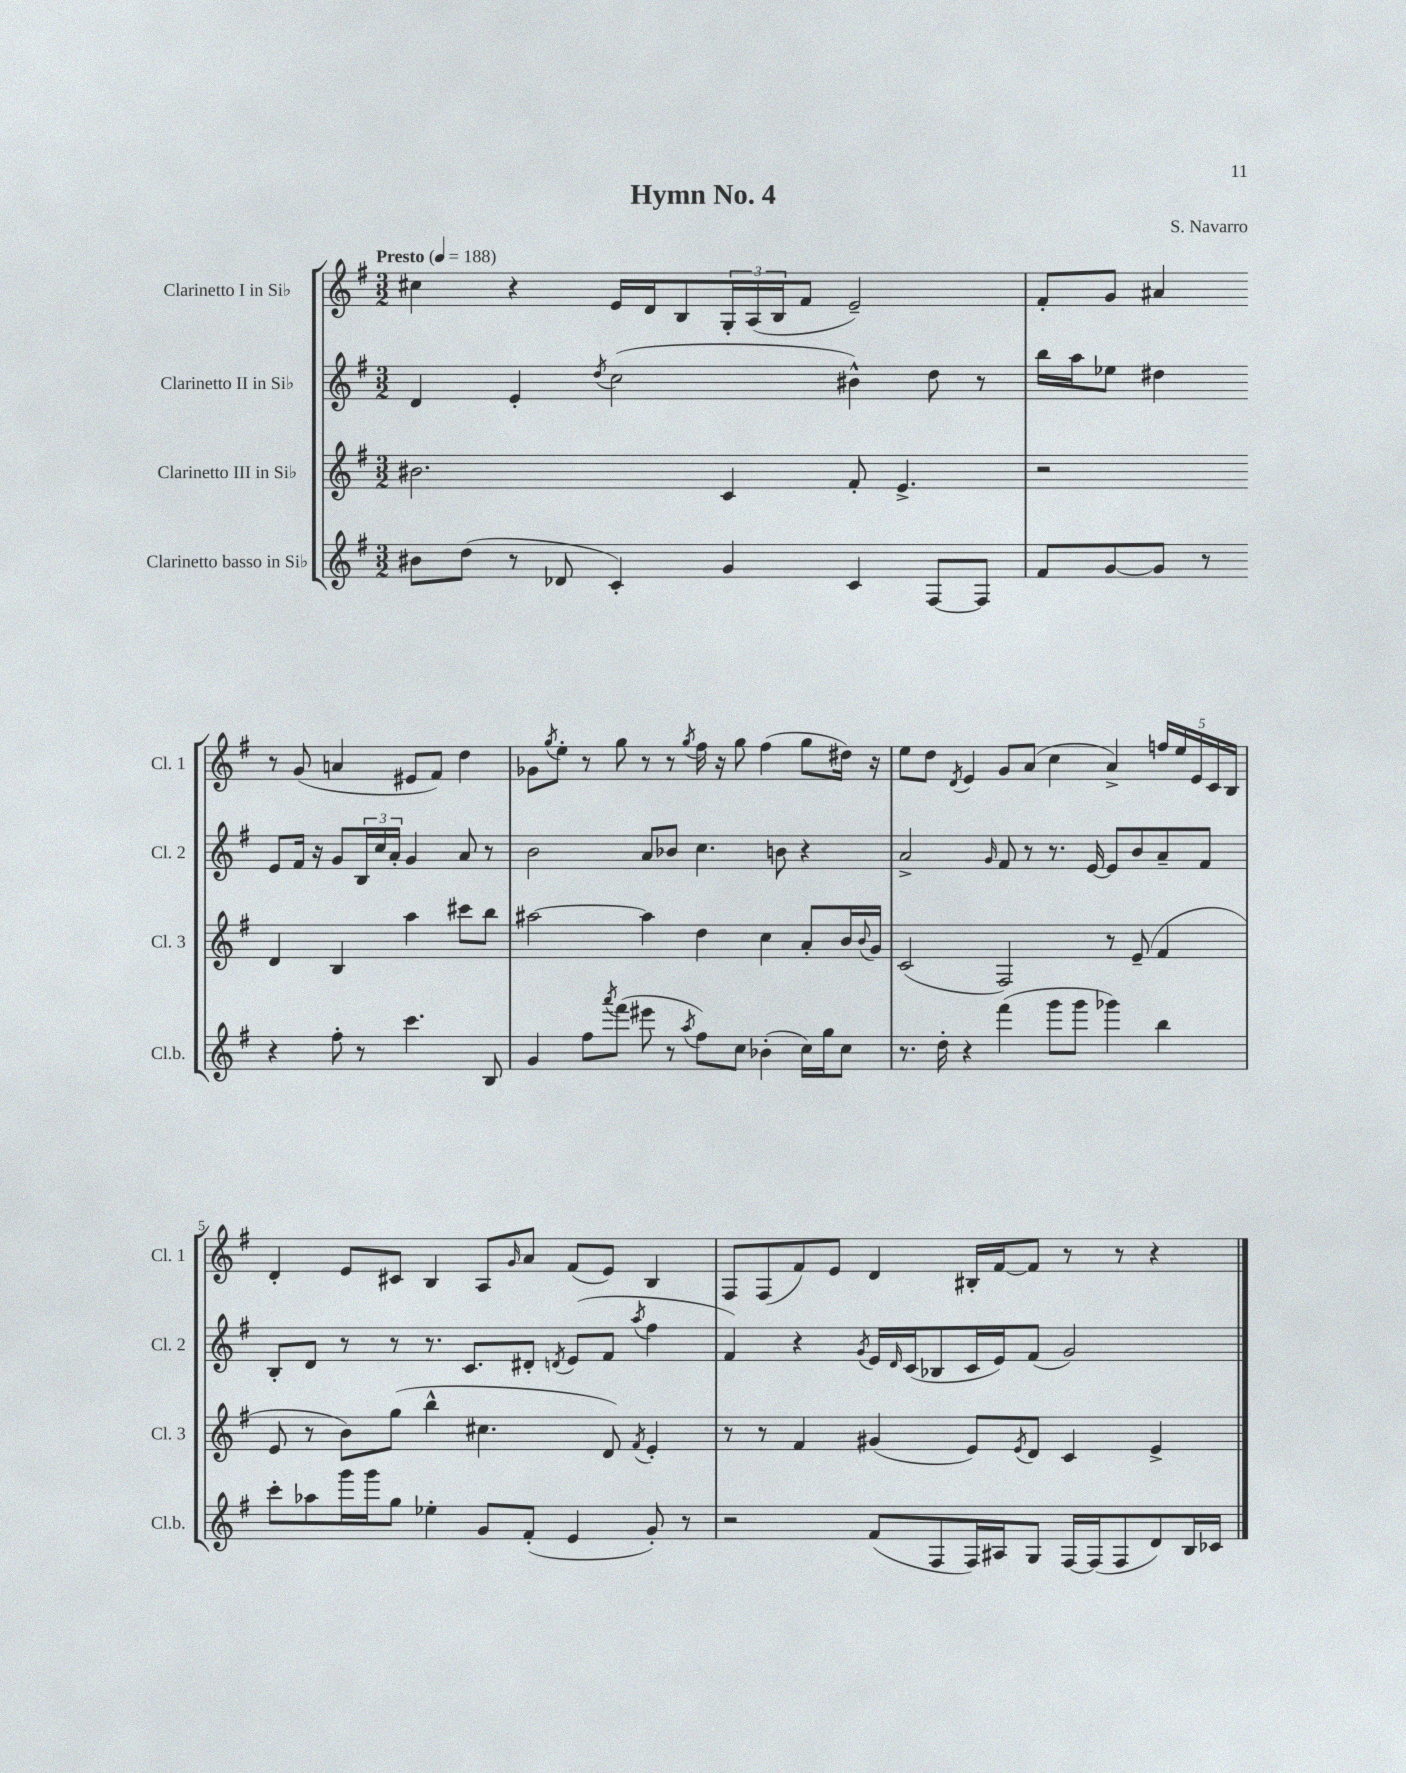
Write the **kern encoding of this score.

**kern	**kern	**kern	**kern
*part4	*part3	*part2	*part1
*staff4	*staff3	*staff2	*staff1
*I"Clarinetto basso in Si♭	*I"Clarinetto III in Si♭	*I"Clarinetto II in Si♭	*I"Clarinetto I in Si♭
*I'Cl.b.	*I'Cl. 3	*I'Cl. 2	*I'Cl. 1
*clefG2	*clefG2	*clefG2	*clefG2
*k[f#]	*k[f#]	*k[f#]	*k[f#]
*M3/2	*M3/2	*M3/2	*M3/2
*MM188	*MM188	*MM188	*MM188
=1	=1	=1	=1
!	!	!	!LO:TX:a:B:t=Presto
8b#X\L	2.b#X\	4d/	4cc#X\
(8dd\J	.	.	.
8r	.	4e'/	4r
8d-X/	.	.	.
.	.	8qdd/	.
4c'/)	.	(2cc\	16e/LL
.	.	.	16d/J
.	.	.	8B/
4g/	4c/	.	24G'/L
.	.	.	(24A/
.	.	.	24B/J
.	.	.	8f#/J
4c/	8f#'/	4b#X^^\)	2e~/)
.	4.e^/	.	.
[8F#/L	.	8dd\	.
8F#/J]	.	8r	.
=2	=2	=2	=2
8f#/L	2r	16bb\LL	8f#'/L
.	.	16aa\J	.
[8g/	.	8ee-X\J	8g/J
8g/J]	.	4dd#X\	4a#X/
8r	.	.	.
4r	4d/	8e/L	8r
.	.	16f#/Jk	(8g/
.	.	16r	.
8ff#'\	4B/	8g/L	4an/
8r	.	24B/L	.
.	.	24cc/	.
.	.	24a'/JJ	.
4.ccc\	4aa\	4g/	8e#X/L
.	.	.	8f#/J)
.	8ccc#X\L	8a/	4dd\
8B/	8bb\J	8r	.
!!LO:LB:g=z
=3	=3	=3	=3
4g/	[2aa#X\	2b\	8g-X\L
.	.	.	8qgg/
.	.	.	8ee'\J
8ff#\L	.	.	8r
8qaaa/	.	.	.
(8fff#\J	.	.	8gg\
8eee#X\	4aa#\]	8a/L	8r
8r	.	8b-X/J	8r
8qaa/	.	.	8qgg/
8ff#\L)	4dd\	4.cc\	16ff#\
.	.	.	16r
8cc\J	.	.	8gg\
(4b-X'\	4cc\	.	(4ff#\
.	.	8bn\	.
16cc\LL)	8a'/L	4r	8gg\L
16gg\J	.	.	.
8cc\J	16b/L	.	16dd#X\Jk)
.	8qqb/	.	.
.	16g/JJ	.	16r
=4	=4	=4	=4
8.r	(2c/	2a^/	8ee\L
.	.	.	8dd\J
16dd'\	.	.	.
.	.	.	8qd/
4r	.	.	4e/
.	.	16qqg/	.
(4fff#\	2F#/)	8f#/	8g/L
.	.	8r	(8a/J
8ggg\L	.	8.r	4cc\
8ggg\J	.	.	.
.	.	[16e/	.
4ggg-X\)	8r	8e/L]	4a^/)
.	(8e~/	8b/	.
4bb\	4f#/	8a~/	20ffn/LL
.	.	.	20ee/
.	.	.	20e/
.	.	8f#/J	.
.	.	.	20c/
.	.	.	20B/JJ
!!LO:LB:g=z
=5	=5	=5	=5
8ccc'\L	8e/	8B'/L	4d'/
8aa-X\	8r	8d/J	.
16ggg\L	8b\L)	8r	8e/L
16ggg\J	.	.	.
8gg\J	(8gg\J	8r	8c#X/J
4ee-X'\	4bb^^\	8.r	4B/
.	.	8.c/L	.
8g/L	4.cc#X\	.	8A/L
.	.	.	16qqg/
(8f#'/J	.	8d#X'/J	8a/J
.	.	8qdn/	.
4e/	.	(8e/L	(8f#/L
.	8d/)	8f#/J	8e/J)
.	8qf#/	8qaa/	.
8g'/)	4e'/	4ff#\	4B/
8r	.	.	.
=6	=6	=6	=6
2r	8r	4f#/)	8F#/L
.	8r	.	(8F#/
.	4f#/	4r	8f#/)
.	.	.	8e/J
.	.	8qg/	.
(8f#/L	(4g#X/	16e/LL	4d/
.	.	16qqd/	.
.	.	(16c/J	.
8F#/	.	8B-X/	.
16F#/L)	8e/L)	16c/L	16B#X'/LL
16A#X/J	.	16e/J)	[16f#/J
.	8qe/	.	.
8G/J	8d/J	(8f#/J	8f#/J]
[16F#/LL	4c/	2g/)	8r
(16F#/J]	.	.	.
8F#/	.	.	8r
8d/)	4e^/	.	4r
16B/L	.	.	.
16c-X/JJ	.	.	.
==	==	==	==
*-	*-	*-	*-
